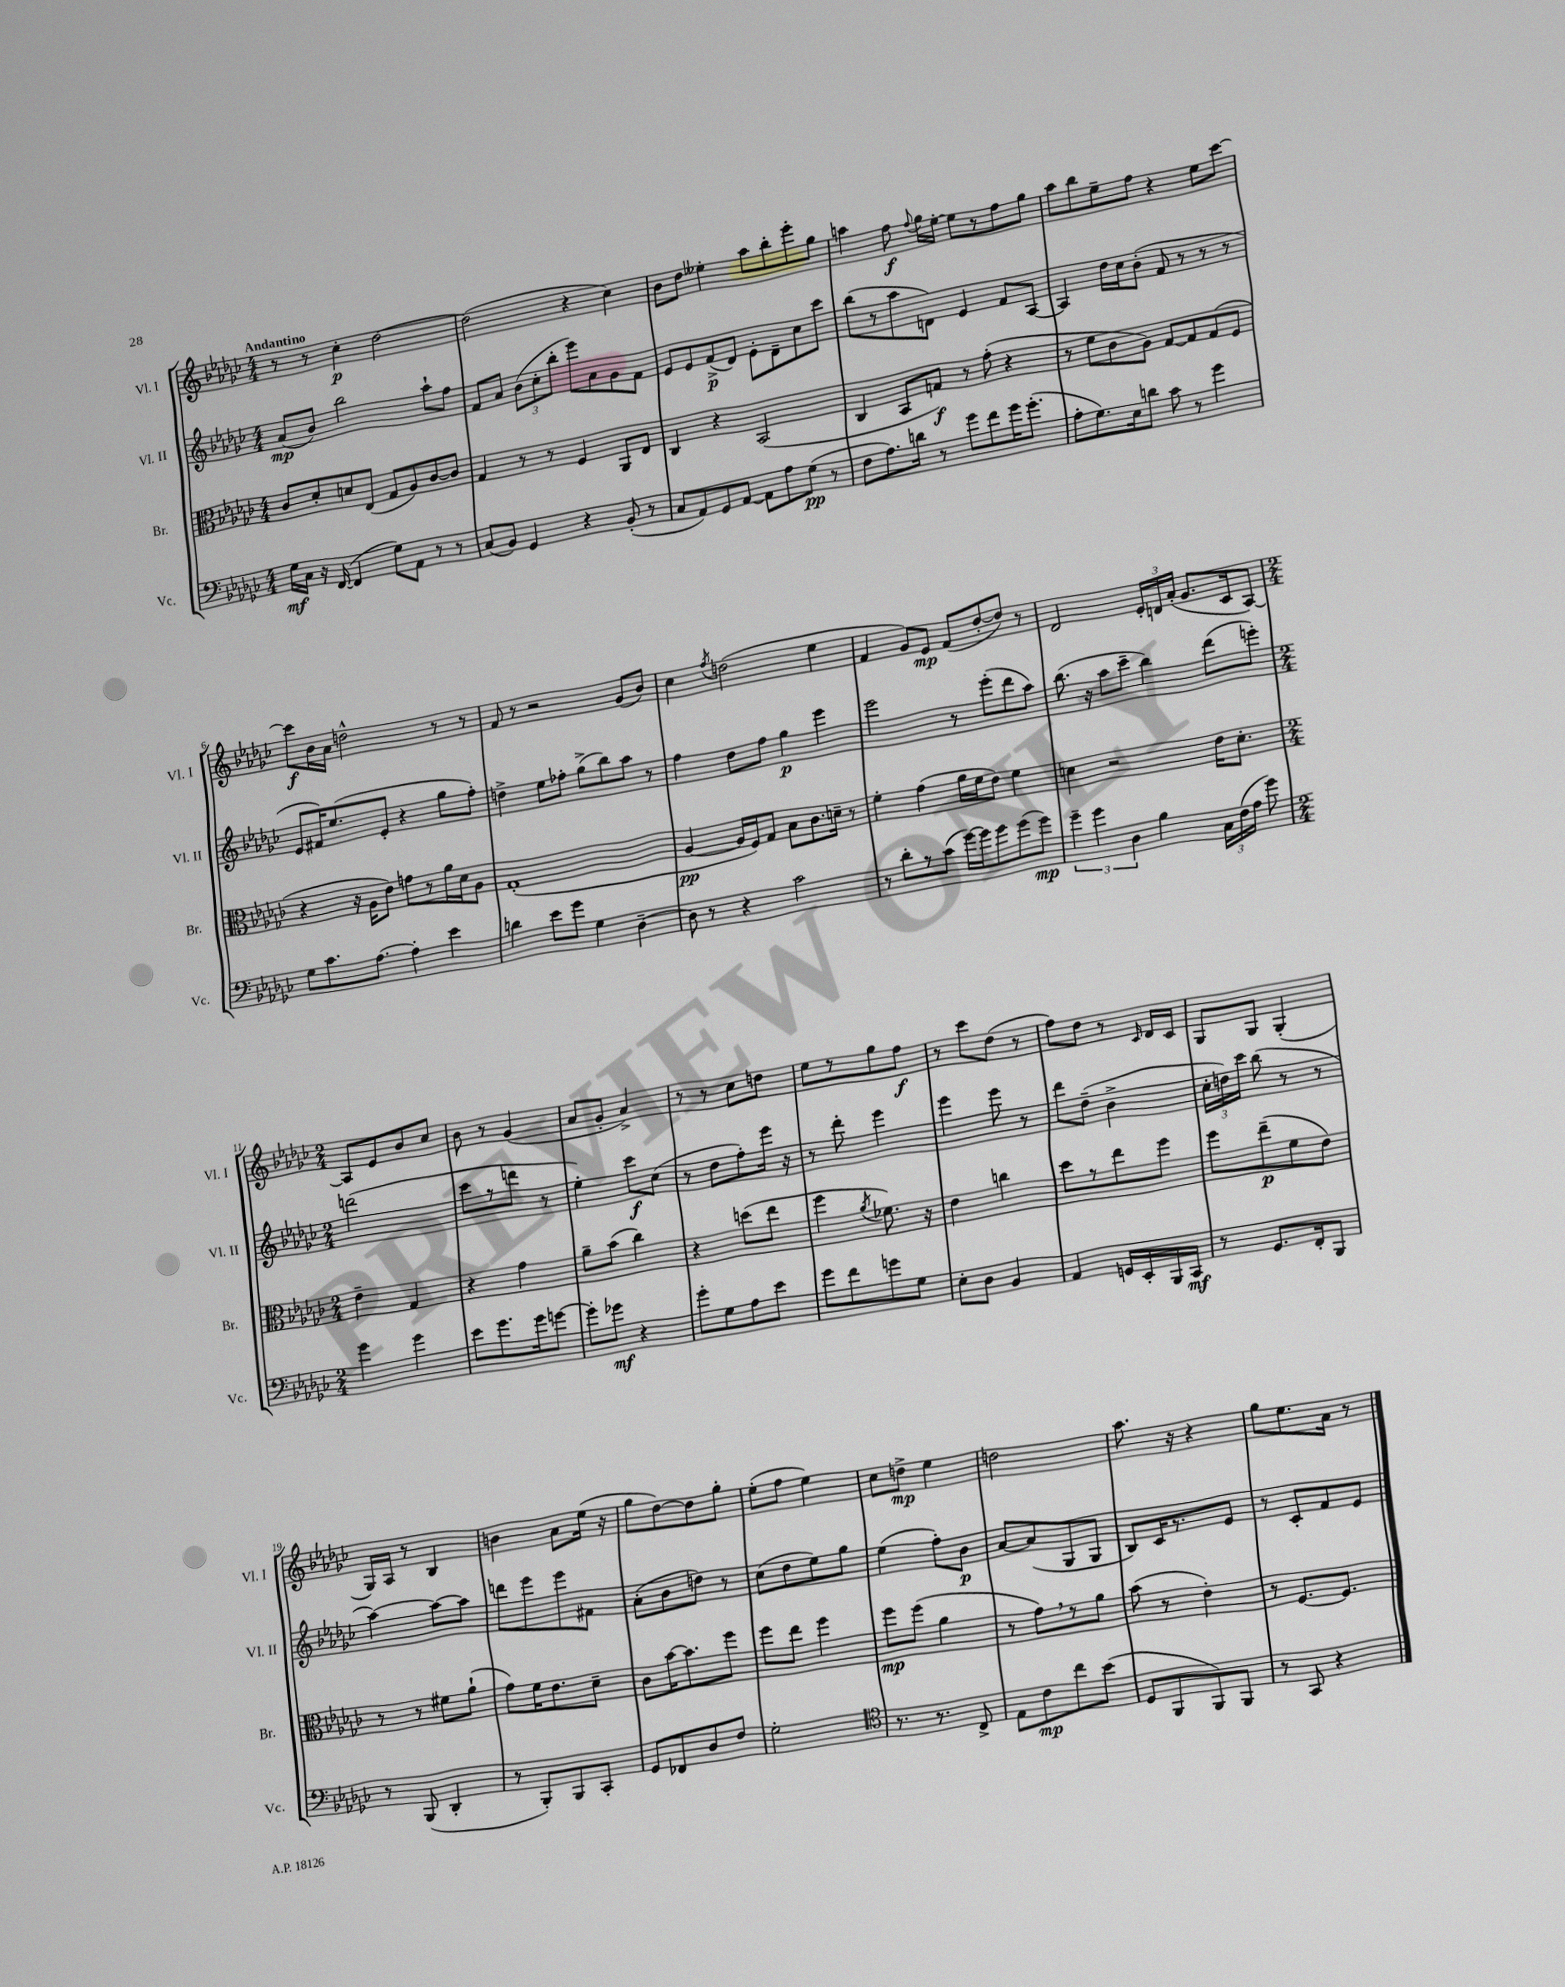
<<
\new StaffGroup <<
\new Staff = "s0" \with { instrumentName = "Vl. I" shortInstrumentName = "Vl. I" } {
    \clef treble \key ges \major \numericTimeSignature \time 4/4 \tempo "Andantino"
    \autoBeamOff r8 r8 ces''4-.\p des''2~ |
    des''2( r4 ces''4) |
    bes'8[ des''8] eeses''4-. aes''8[ bes''8-. ees'''8-. ges''8] |
    a''4 f''8\f \appoggiatura { f''8 } ges''16[ ees''16]~-. ees''8[ r8 f''8 ges''8] |
    aes''8[ bes''8 ees''8-- f''8] r4 ees''8[ ces'''8]~ |
    ces'''8[\f bes'16 aes'16] d''2-^ r8 r8 |
    f'8 r8 r2 ges'8[( bes'8]) |
    ces''4 \acciaccatura { f''8 } d''2( ees''4 |
    f'4 ges'8[) ees'8]\mp f'8[( des''8~-. des''8]) r8 |
    des'2 \tuplet 3/2 { ees'16[-. d'16 aes'16]-.( } ges'8.[ ces'16 aes8]~) |
    \numericTimeSignature \time 2/4 aes8[ ees'8 bes'8 ces''8] |
    bes'8 r8 ges'4( |
    aes'8[ ges'8]-. aes'4->) |
    r8 r8 ces''8[ d''8] |
    ees''8[ r8 ges''8 f''8]\f |
    r8 ces'''8[ des''8]( r8 |
    f''8[) des''8] r8 \grace { ces'16 } des'16[ ces'16] |
    ges8[ ges8] ges4-.( |
    ges16[) aes16] r8 bes4 |
    b'4 aes'8[ ees''16]( r16 |
    ges''8[ des''8~) des''8 ges''8]-. |
    ees''8[-.( f''8] ees''4) |
    ces''8[ d''8]->\mp ees''4 |
    d''2 |
    aes''8. r16 r4 |
    ges''8[ ees''8. aes'16] r8 \bar "|." |
}
\new Staff = "s1" \with { instrumentName = "Vl. II" shortInstrumentName = "Vl. II" } {
    \clef treble \key ges \major \numericTimeSignature \time 4/4
    \autoBeamOff aes'8[\mp( bes'8]) bes''2 aes''8[-! f''8] |
    f'8[ aes'8] \tuplet 3/2 { bes'8[( ces''8-. bes''8]-. } ees'''8[) aes'8 ges'8 f'8] |
    ees'8[ ees'8 f'8->\p( des'8]) ees'8[-. des'8-- ces''8 ces'''8] |
    bes''8[( r8 aes''8 d'8]) ees'4 f'8[ aes8]~ |
    aes4 des''16[ ces''16 bes'8]-.( f'8 r8 r8 r8 |
    ees'8[ fis'16) ees''8.( ees'8]-. r4 ges''8[ f''8]-.) |
    d''4-> ees''8[ fes''8]-. ges''8[->( bes''8) aes''8] r8 |
    f''4 des''8[ f''8] ges''4\p ees'''4 |
    ees'''2 r8 ees'''8[-.( des'''8 aes''8]) |
    bes''8.( r16 aes''8[ ces'''8]-- bes''4) des'''8[( e'''8]-.) |
    \numericTimeSignature \time 2/4 d'''2( |
    ces'''8[ r8 d'''8] r8 |
    ees''4-.) ces'''8[\f ces''8]( |
    r8 des''8[ f''8-.) ees'''16] r16 |
    r8 des'''8-. ees'''4 |
    ees'''4 ees'''8 r8 |
    des'''8[ des''8]--( bes'4-> |
    \tuplet 3/2 { ces''16[-. d''16) ces'''16] } bes''8( r8 r8 |
    aes''4~) aes''8[~ aes''8] |
    d'''8[ ees'''8 ees'''8 fis'8] |
    aes'8[-.( bes'8 d''8]) r8 |
    ces''8[( des''8 ees''8) ges''8] |
    ees''4( f''8[-.) bes'8]\p |
    aes'8[~ aes'8( ges8 ges8] |
    bes8[) ces'16 r8. ees'8] |
    r8 ces'8[-. f'8 ees'8] \bar "|." |
}
\new Staff = "s2" \with { instrumentName = "Br." shortInstrumentName = "Br." } {
    \clef alto \key ges \major \numericTimeSignature \time 4/4
    \autoBeamOff ces'8[ des'8-. d'8 ees8]( ges8[ aes8) ces'8~ ces'8] |
    ges4 r8 r8 f4 aes,8[ ees8] |
    ces4 r4 bes,2( |
    ces4 bes,8[ g8]\f) r8 ges'8-.( r4 |
    r8 f'8[ ces'8 aes8]) ges8[~ ges8 ges8( f8] |
    r4 r16 aes16[ ees'8]) g'8[ r8 aes'16 des'16 aes8] |
    ges1-.( |
    aes4~\pp aes16[ f16) ges8] bes8[ ces'8. d'16]-- r8 |
    f'4-. ges'4( aes'16[ f'16 ees'8]) f'4 |
    d'4 r2 ees'16[ d'8.]-. |
    \numericTimeSignature \time 2/4 ees'4-- ges4 |
    r4 ges'4 |
    aes'8[-- bes'8]( ces''4) |
    r4 d''8[( ees''8] |
    f''4 \acciaccatura { aes'8 } fes'8.) r16 |
    ees'4 c''4 |
    des''8[ r8 ees''8 f''8] |
    f''8[ ees''8--\p( f'8 ees'8]) |
    r8 r8 fis'8[ aes'8]-!( |
    ges'8[) f'16 ees'8. des'8]-- |
    ces'8[ bes'16~ bes'8. f''8] |
    f''8[ ees''8] f''4 |
    f''8[\mp f''8]( aes'4 |
    r8 ges'8[) \breathe r8 aes'8] |
    bes'8( r8 ees'4-.) |
    r8 f8.[~ f8.] \bar "|." |
}
\new Staff = "s3" \with { instrumentName = "Vc." shortInstrumentName = "Vc." } {
    \clef bass \key ges \major \numericTimeSignature \time 4/4
    \autoBeamOff ges16[\mf ces16] r16 f,16~( f,4 ges8[) aes,8] r8 r8 |
    ces8[( bes,8]) ges,4 r4 bes,8-.( r8 |
    ces8[ aes,8) ges,8 aes,8]~ aes,8[ aes8 ges8]\pp( r8 |
    f8[ aes8.) d'16] r8 ges'8[ f'8 ges'16 ges'8.]-.( |
    aes8[-. ges8.) ees16 d'8] ces'8 r8 ges'4 |
    ges8[ ces'8. aes8.]~ aes4-. ees'4 |
    d'4 ees'8[ ges'8] ges4 des4~-- |
    des8 r8 r4 ces'2 |
    r8 des'8[-. r8 ces'8]( ges'16[~) ges'16 ges'8 ges'8( ges'8]\mp) |
    \tuplet 3/2 { ges'4-- ges'4 des4 } bes4 \tuplet 3/2 { ces16[ f16( aes16] } ges'8) |
    \numericTimeSignature \time 2/4 ges'4 ges'4 |
    ees'8[ ges'8. ges'16 g'8]~ |
    g'8[-. ges'8]\mf r4 |
    ges'8[-. ges8 aes8 ees'8] |
    ges'8[ f'8 g'8 ges8] |
    ees8[-. des8] bes,4 |
    aes,4 g,16[ ees,16-. bes,,16 ces,16]\mf |
    r8 ges,8.[ f,16-. bes,,8] |
    r8 bes,,8( des,4-. |
    r8 bes,,8[-.) bes,,8 ces,8]-. |
    ges,8[ fes,8 des8 f8] |
    ges2-. |
    \clef tenor r8. r8. ces8-> |
    ees8[ ces'8\mp ces''8 bes'8]( |
    des8[ f,8 f,8) f,8] |
    r8 ges,8 r4 \bar "|." |
}
>>
>>
